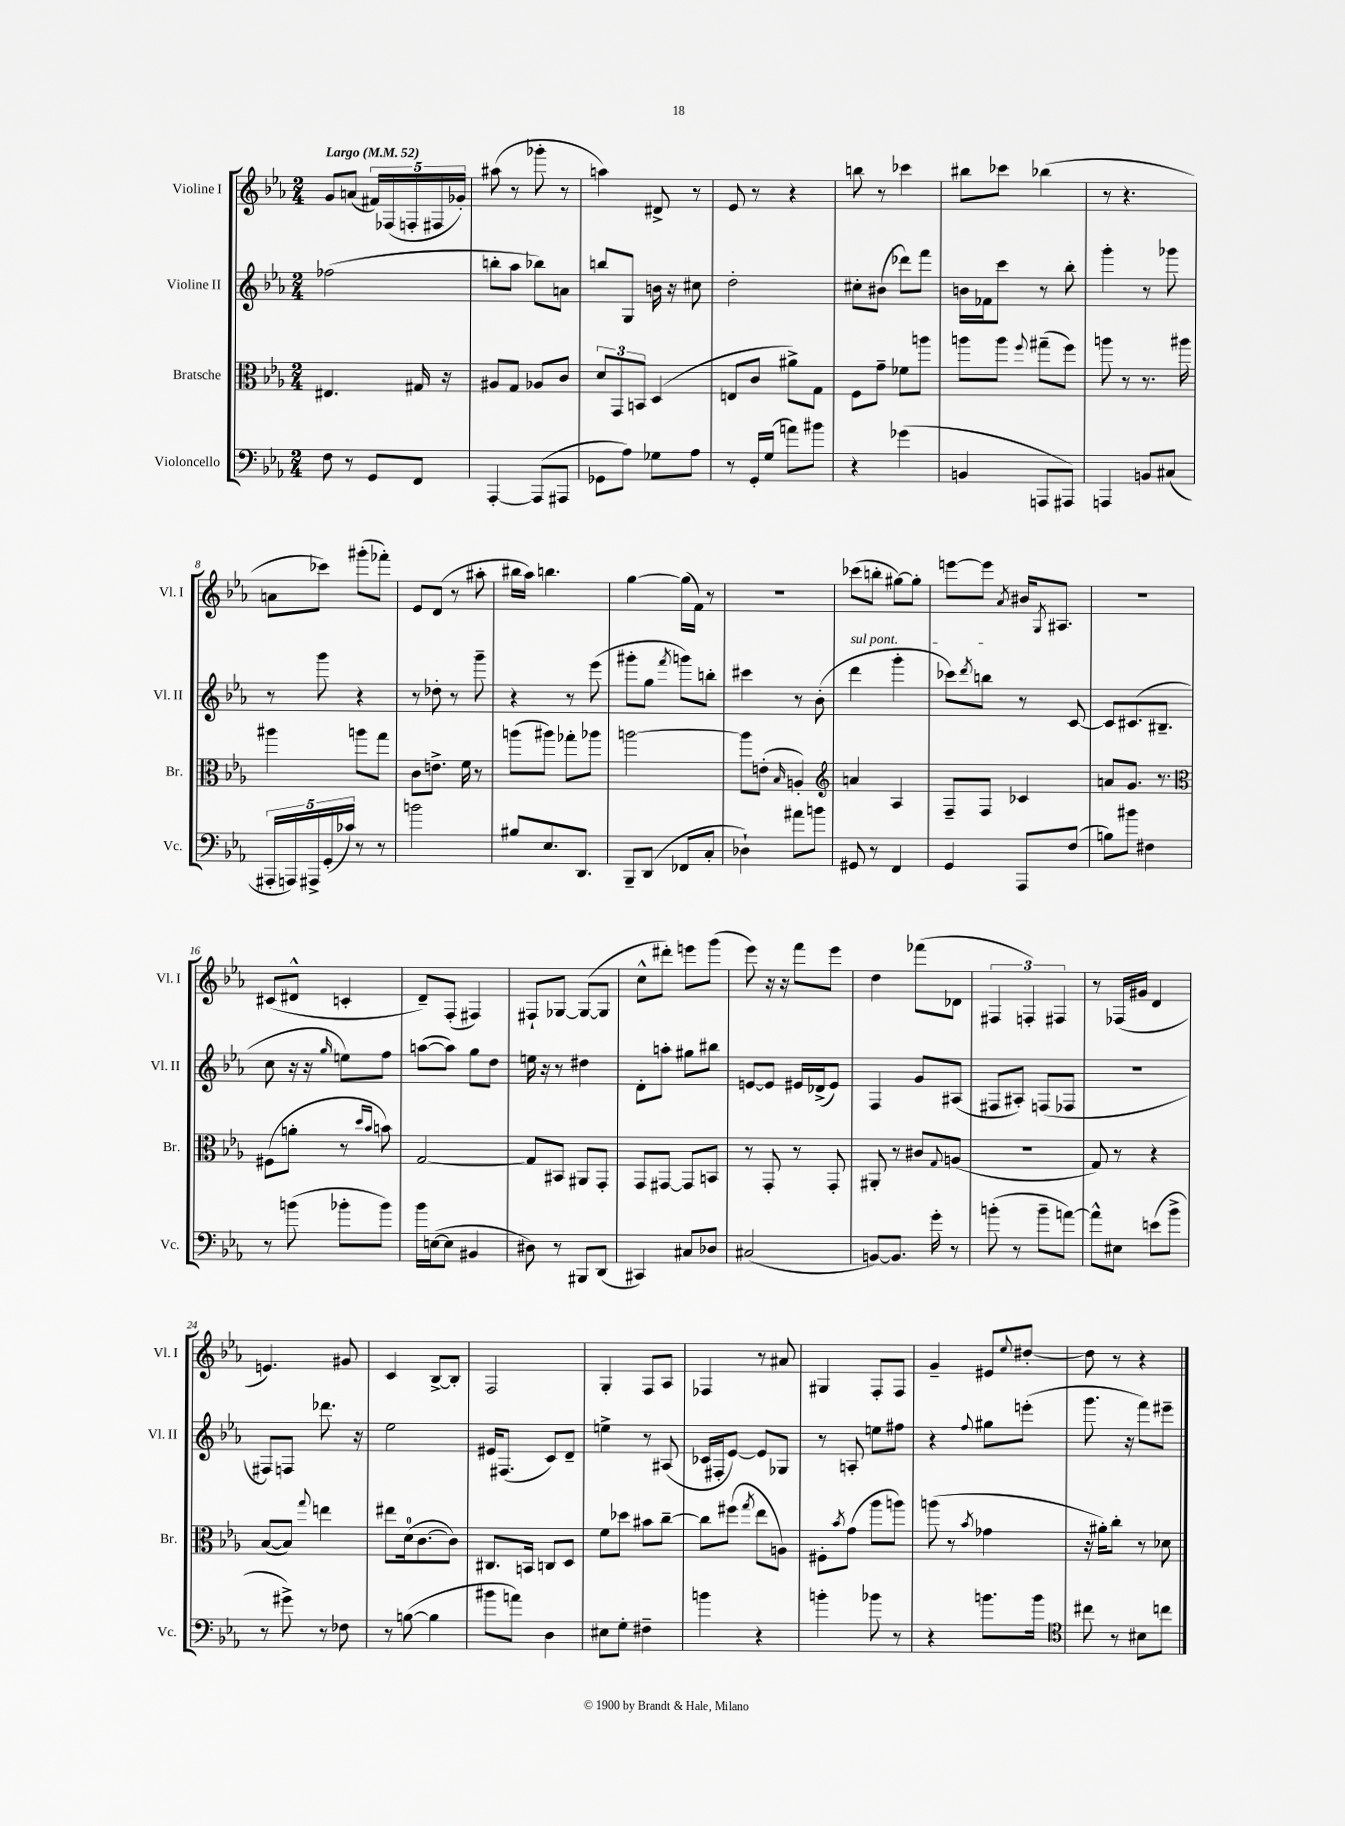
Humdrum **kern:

**kern	**kern	**kern	**kern
*part4	*part3	*part2	*part1
*staff4	*staff3	*staff2	*staff1
*I"Violoncello	*I"Bratsche	*I"Violine II	*I"Violine I
*I'Vc.	*I'Br.	*I'Vl. II	*I'Vl. I
*clefF4	*clefC3	*clefG2	*clefG2
*k[b-e-a-]	*k[b-e-a-]	*k[b-e-a-]	*k[b-e-a-]
*M2/4	*M2/4	*M2/4	*M2/4
*MM52	*MM52	*MM52	*MM52
=1	=1	=1	=1
!	!	!	!LO:TX:a:B:t=Largo
8F\	4.E#X/	(2ff-X\	8g/L
8r	.	.	(8an/J
8GG/L	.	.	20f#X/LL)
.	.	.	(20F-X/
.	.	.	20Fn'/
8FF/J	16G#X/	.	.
.	.	.	20F#X/
.	16r	.	.
.	.	.	20g-X'/JJ)
=2	=2	=2	=2
[4AAA-'/	8A#X/L	8bbn'\L	(8aa#X\
.	8G/J	8aa-\J	8r
(8AAA-/L]	8A-X/L	8bb-X\L)	8ggg-X'\
8AAA#X/J	8c/J	8an\J	8r
=3	=3	=3	=3
8GG-X\L	12d/L	8bbn/L	4aan\)
.	12GG/	.	.
8A-\J)	.	8G/J	.
.	12BBn/J	.	.
8G-X\L	(4D/	16bn\	8d#X^/
.	.	16r	.
8A-\J	.	8cc#X\	8r
=4	=4	=4	=4
8r	8En/L	2dd'\	8e-/
16GG'/LL	8c/J	.	8r
(16G/JJ	.	.	.
8an\L)	8a#X^\L)	.	4r
8b#X\J	8G\J	.	.
=5	=5	=5	=5
4r	8F\L	8cc#X'\L	8bbn\
.	8g~\J	(8b#X\J	8r
(4g-X\	8f-X\L	8ddd-X\L)	4ccc-X\
.	8aan\J	8fff\J	.
=6	=6	=6	=6
4BBn/	8aan\L	16bn\LL	8bb#X\L
.	.	16f-X\J	.
.	8aa\J	8ccc\J	8ccc-X\J
.	8qqff/	.	.
8AAAn/L	(8gg#X~\L	8r	(4bb-X\
8AAA#X/J)	8ff\J)	8bb-'\	.
=7	=7	=7	=7
4AAAn/	8aan\	4ggg'\	8r
.	8r	.	4.r
8BBn/L	8.r	8r	.
(8C#X/J	.	8ggg-X\	.
.	16aa#X\	.	.
!!LO:LB:g=z
=8	=8	=8	=8
20AAA#X'/LL	4aa#X\	8r	8an\L
20AAAn/)	.	.	.
20AAA#X^/	.	.	.
.	.	8ggg\	8ccc-X\J)
(20GG'/	.	.	.
20c-X/JJ)	.	.	.
8r	8aan\L	4r	(8ggg#X'\L
8r	8gg\J	.	8fff-X'\J)
=9	=9	=9	=9
2bn\	8c\L	8r	8e-/L
.	8.en^\J	8dd-X'\	(8d/J
.	.	8r	8r
.	16f\	.	.
.	8r	8ggg~\	8aa#X'\
=10	=10	=10	=10
8B#X/L	(8aan\L	4r	16bb#X\LL
.	.	.	16aa-\JJ)
8.E-/	8aa#X\J)	.	4.bbn\
.	8gg-X'\L	8r	.
8.DD/J	.	.	.
.	8aa-X\J	(8eee-\	.
=11	=11	=11	=11
8BBB-~/L	[2aan\	8ggg#X'\L	[4gg\
(8DD/J	.	8gg\J	.
.	.	8qfff/	.
8FF-X/L	.	8gggn\L)	(16gg\LL]
.	.	.	16f\JJ)
8C'/J	.	8bbn'\J	8r
=12	=12	=12	=12
4D-X`\)	8aa\L]	4ccc#X\	2r
.	(8en'\J	.	.
.	16qqB-/	.	.
8a#X\L	4An'/)	8r	.
8bn\J	.	(8b-'\	.
=13	=13	=13	=13
*	*clefG2	*	*
!	!	!LO:TX:a:i:t=sul pont.	!
8GG#X/	4an/	4ddd\	(8ccc-X\L
8r	.	.	8bbn'\J
4FF/	4A-/	4ggg'\	[8gg#X\L)
.	.	.	8gg#'\J]
=14	=14	=14	=14
4GG/	8F~/L	8ccc-X\L)	[8eeen\L
.	.	8qddd/	.
.	8F/J	8bbn\J	8eee\J]
.	.	.	8qa-/
8AAA-/L	4c-X/	8r	16b#X/KL
.	.	.	8qG/
.	.	.	8.A#X/J
(8F/J	.	[8c/	.
=15	=15	=15	=15
8Bn\L)	8an/L	8c/L]	2r
8b#X\J	8.g/J	(8.c#X/	.
4F#X\	.	.	.
.	8.r	8.B#X~/J	.
!!LO:LB:g=z
=16	=16	=16	=16
*	*clefC3	*	*
8r	(8F#X\L	8cc\	(8c#X/L
(8bn\	8an'\J	16r	8d#X^^/J
.	.	16r	.
.	.	16qqgg/	.
8b-X'\L	8r	8een\L)	4cn'/
.	16qqdd/LL	.	.
.	16qqb-/JJ	.	.
8b-\J)	8bn\)	8ff\J	.
=17	=17	=17	=17
16b-\LL	[2G/	([8aan\L	8d~/L)
([16En\J	.	.	.
8E\J]	.	8aa\J])	(8F'/J
4BB#X/	.	8gg\L	4F#X/)
.	.	8dd\J	.
=18	=18	=18	=18
8D#X\)	8G/L]	16een\	8F#X`/L
.	.	16r	.
8r	8BB#X/J	8r	[8G-X/J
8BBB#X/L	8AA#X/L	4dd#X\	(8G-/L_
(8DD/J	8GG'/J	.	8G-/J]
=19	=19	=19	=19
4CC#X/)	8GG/L	8d'\L	8cc^^\L
.	[8GG#X/J	8aan'\J	8ddd#X'\J)
8C#X/L	8GG#/L]	8gg#X\L	8eeen\L
8D-X/J	8BBn/J	8bb#X\J	(8ggg\J
=20	=20	=20	=20
(2C#X/	8r	[8en/L	8eee-\)
.	8GG'/	8e/J]	16r
.	.	.	16r
.	8r	16e#X/LL	8fff\L
.	.	(16d-X^/J	.
.	8GG'/	8e#/J)	8eee-\J
=21	=21	=21	=21
[8BBn/L)	8AA#X'/	4F/	4dd\
8.BB/J]	8r	.	.
.	8c#X/L	8g/L	(8fff-X\L
16g'\	.	.	.
.	8qqG/	.	.
8r	(8An/J	(8A#X/J	8d-X\J
=22	=22	=22	=22
(8bn'\	2r	8F#X/L	6F#X/
8r	.	8A#X'/J)	.
.	.	.	6Fn'/)
8b~\L	.	(8Fn/L	.
.	.	.	6F#X/
[8an\J)	.	8F-X/J	.
=23	=23	=23	=23
8a^^\L]	8G/)	2r	8r
8E#X\J	8r	.	(16F-X/LL
.	.	.	16g#X/JJ
(8en\L	4r	.	4d/
8b-^\J	.	.	.
!!LO:LB:g=z
=24	=24	=24	=24
8r	([8B-/L	8F#X/L)	4.en/)
8g#X^\)	8B-/J])	8Fn/J	.
.	8qqgg/	.	.
8r	4een\	8.ddd-X\	.
8F-X\	.	.	8g#X/
.	.	16r	.
=25	=25	=25	=25
8r	8ee#X\L	2ee-\	4c/
([8Bn\	(16d\k	.	.
.	[8.c\	.	.
4B\]	.	.	[8B-^/L
.	8c\J])	.	8B-'/J]
=26	=26	=26	=26
8b#X\L	8.C#X/L	16e#X/KL	2F/
.	.	(8.F#X/J	.
8an\J)	.	.	.
.	16BBn/Jk	.	.
4D\	8Cn/L	8c/L)	.
.	8D/J	8d~/J	.
=27	=27	=27	=27
8E#X\L	8f\L	4een^\	4G'/
8G'\J	8dd-X\J	.	.
4F#X~\	8b#X\L	8r	8F/L
.	[8cc~\J	(8A#X/	8A-/J
=28	=28	=28	=28
4bn\	8cc\L]	16c-X/LL	4F-X/
.	.	16F#X'/J	.
.	(8ff#X\J	[8e-/J)	.
.	8qgg/	.	.
4r	8ee-\L	8e-/L]	8r
.	8An\J)	8G-X/J	8a#X/
=29	=29	=29	=29
4bn'\	8F#X'\L	8r	4G#X/
.	8qb-/	.	.
.	(8g\J	8An'/	.
8b-X\	8aa-\L	8een\L	8F'/L
8r	8aan\J)	8ff#X\J	8F/J
=30	=30	=30	=30
4r	(8aan\	4r	4g~/
.	8r	.	.
.	8qb-/	8qqff/	.
8.bn\L	4g-X\	8gg#X\L	8e#X/L
.	.	.	8qqee-/
.	.	(8eeen'\J	[8dd#X'/J
16b\Jk	.	.	.
=31	=31	=31	=31
*clefC4	*	*	*
8cc#X\	16r	8.ggg\	8dd#\]
.	16a#X'\KL)	.	.
8r	8cc'\J	.	8r
.	.	16r	.
8B#X\L	8r	8fff\L)	4r
8ccn\J	8d-X\	8eee#X~\J	.
==	==	==	==
*-	*-	*-	*-
